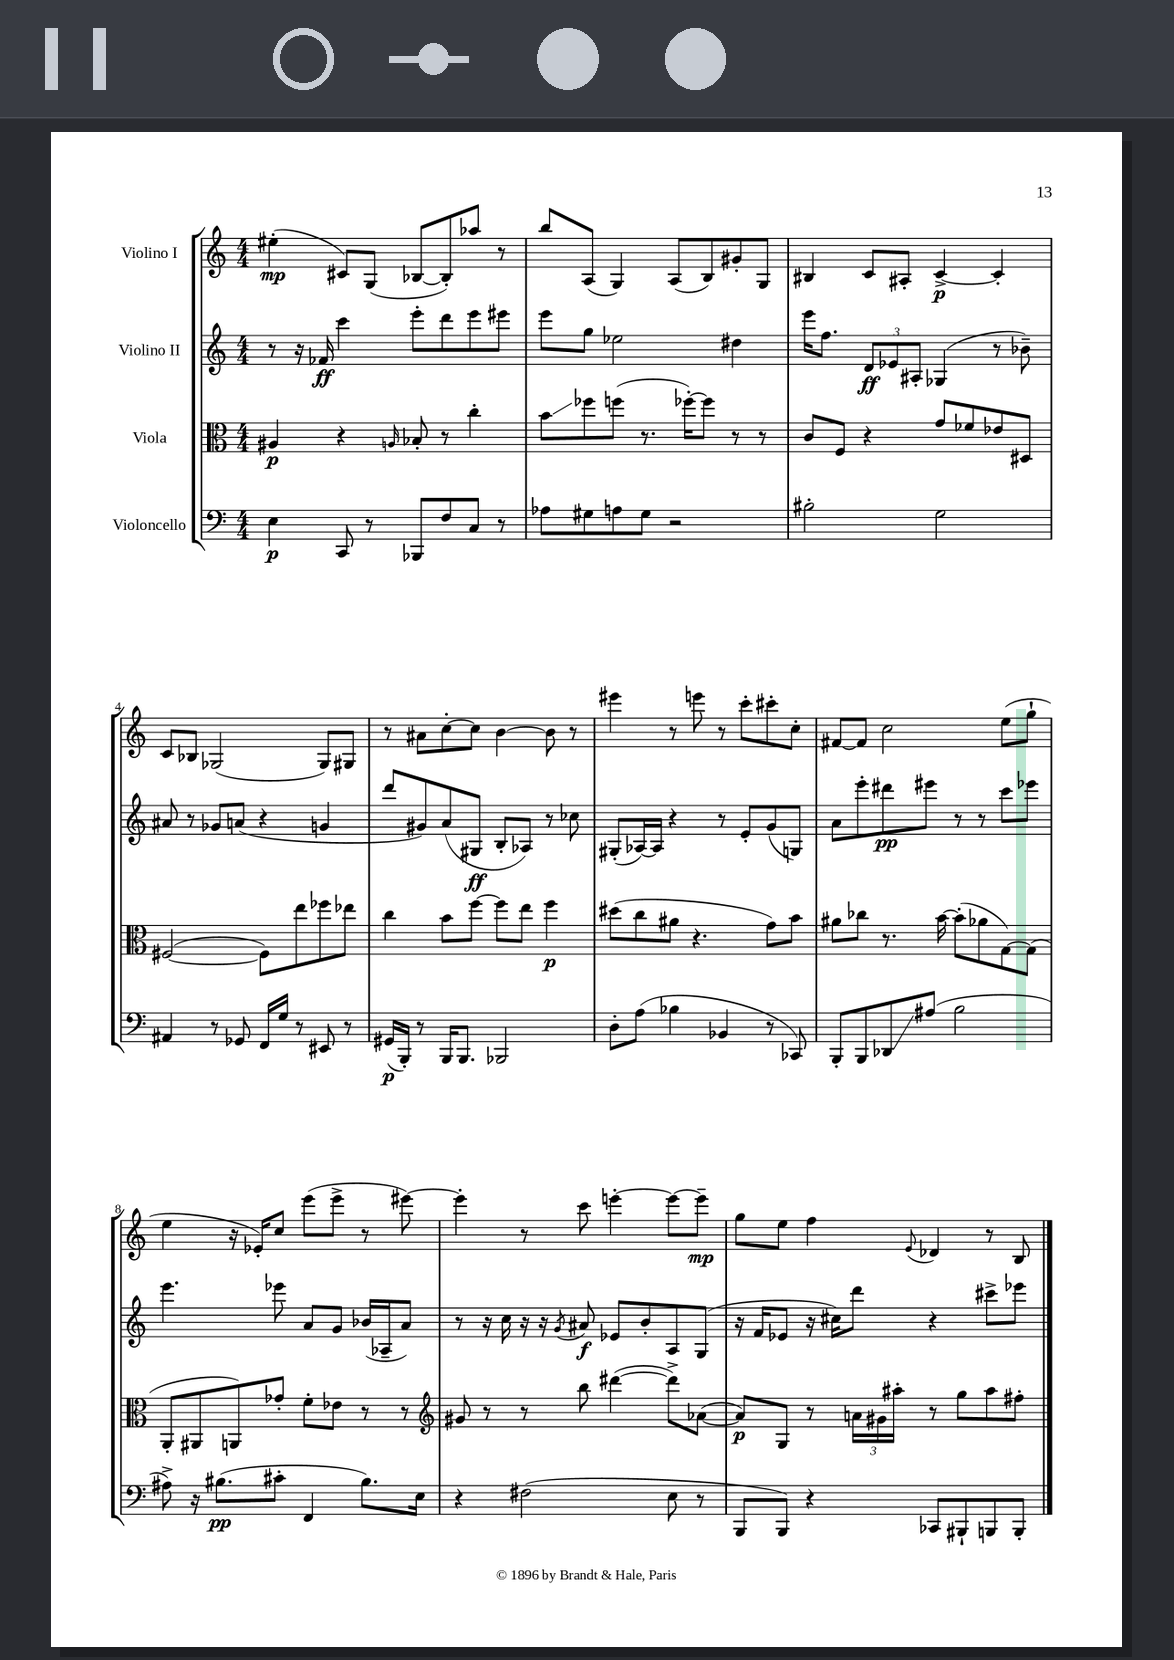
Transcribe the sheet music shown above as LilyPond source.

<<
\new StaffGroup <<
\new Staff = "s0" \with { instrumentName = "Violino I" } {
    \clef treble \key c \major \numericTimeSignature \time 4/4
    eis''4-.\mp( cis'8) g8( bes8~ bes8-.) aes''8 r8 |
    b''8 a8( g4) a8( b8) gis'8-. g8 |
    bis4 c'8 ais8-. c'4~->\p c'4-. |
    c'8 bes8 ges2( ges8) gis8 |
    r8 ais'8 c''8~-. c''8 b'4~ b'8 r8 |
    eis'''4 r8 e'''8 r8 c'''8-. cis'''8-. c''8-. |
    fis'8~ fis'8 c''2 e''8( g''8-! |
    e''4 r16 ees'16-.) c''8 e'''8( e'''8-> r8 eis'''8~) |
    eis'''4-. r8 c'''8 e'''4~-. e'''8~ e'''8--\mp |
    g''8 e''8 f''4 \appoggiatura { e'8 } des'4 r8 b8 \bar "|." |
}
\new Staff = "s1" \with { instrumentName = "Violino II" } {
    \clef treble \key c \major \numericTimeSignature \time 4/4
    r8 r16 fes'16\ff c'''4 e'''8-. d'''8 e'''8 eis'''8 |
    e'''8 g''8 ees''2 dis''4 |
    e'''16 f''8. \tuplet 3/2 { d'8\ff ees'8 ais8-. } ges4( r8 bes'8--) |
    ais'8 r8 ges'8 a'8( r4 g'4 |
    d'''8 gis'8) a'8( gis8\ff b8-. aes8) r8 ces''8 |
    gis8-.( aes16~) aes16 r4 r8 e'8-. g'8( g8) |
    a'8 e'''8-. dis'''8\pp eis'''8 r8 r8 c'''8 ees'''8 |
    e'''4. ees'''8 a'8 g'8 bes'16( aes16-- a'8) |
    r8 r16 c''16 r16 r16 \acciaccatura { g'8 } ais'8\f ees'8 b'8-. a8 g8( |
    r16 f'16 ees'8 r16 cis''16) d'''8 r4 cis'''8-> ees'''8 \bar "|." |
}
\new Staff = "s2" \with { instrumentName = "Viola" } {
    \clef alto \key c \major \numericTimeSignature \time 4/4
    ais4\p r4 \grace { a16 } bes8-. r8 c''4-. |
    b'8\glissando fes''8 f''8( r8. fes''16~-.) fes''8 r8 r8 |
    c'8 f8 r4 g'8 fes'8 ees'8 dis8 |
    fis2~( fis8) e''8 fes''8 ees''8 |
    c''4 b'8 f''8~ f''8 e''8 f''4\p |
    dis''8( c''8 ais'8 r4. g'8) b'8 |
    ais'8 ces''8 r8. b'16~ b'8-.( aes'8 g8~) g8( |
    a,8-. ais,8 a,8) ges'8-. f'8-. ees'8 r8 r8 |
    \clef treble gis'8 r8 r8 b''8 dis'''4~( dis'''8->) aes'8~( |
    aes'8\p) g8 r8 \tuplet 3/2 { a'16 gis'16 ais''16-. } r8 g''8 ais''8 fis''8-. \bar "|." |
}
\new Staff = "s3" \with { instrumentName = "Violoncello" } {
    \clef bass \key c \major \numericTimeSignature \time 4/4
    e4\p c,8 r8 bes,,8 f8 c8 r8 |
    aes8 gis8 a8 gis8 r2 |
    bis2-. g2 |
    ais,4 r8 ges,8 f,16 g16 r8 eis,8 r8 |
    gis,16\p( b,,16-.) r8 b,,16 b,,8. bes,,2 |
    d8-. a8( bes4 bes,4 r8 ces,8) |
    b,,8-. b,,8 des,8\glissando ais8( b2 |
    ais8->) r16 bis8.\pp( cis'8-. f,4 bis8.) e16 |
    r4 fis2( e8 r8 |
    b,,8 b,,8) r4 ces,8 bis,,8-! b,,8 b,,8-. \bar "|." |
}
>>
>>
